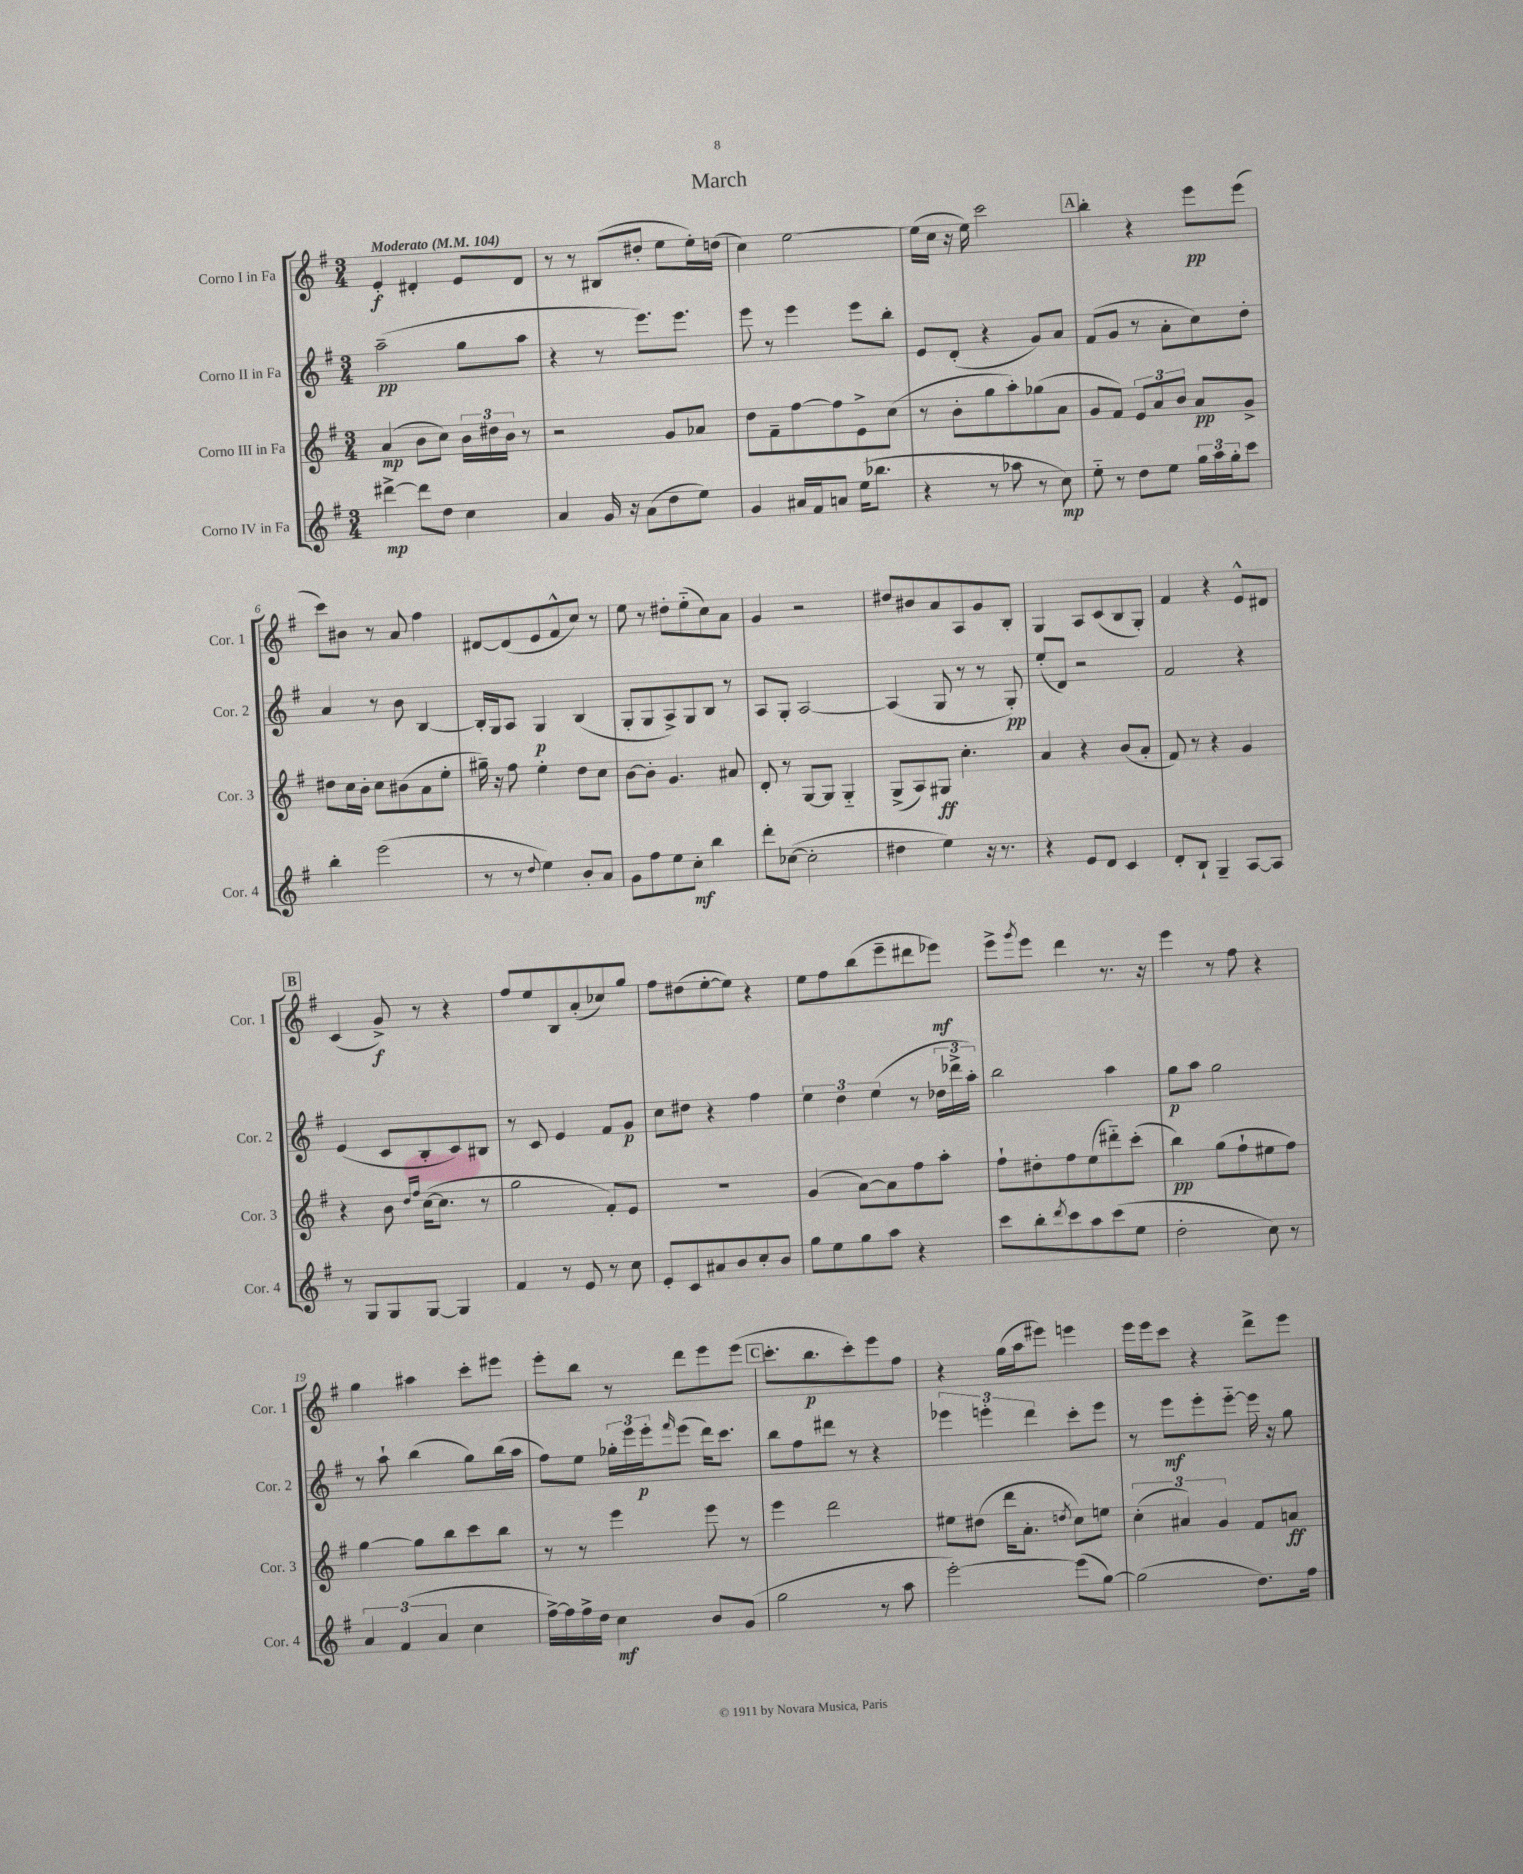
\header { title = "March" }
<<
\new StaffGroup <<
\new Staff = "s0" \with { instrumentName = "Corno I in Fa" shortInstrumentName = "Cor. 1" } {
    \clef treble \key g \major \numericTimeSignature \time 3/4 \tempo "Moderato" 4 = 104
    e'4-.\f dis'4-. e'8 dis'8 |
    r8 r8 bis8( dis''8-. e''8 e''16-.) d''16( |
    c''4) e''2~ |
    e''16( c''16 r16 e''16) c'''2 |
    \mark \markup { \box "A" } b''4-. r4 e'''8\pp e'''8( |
    c'''8) bis'8 r8 a'8 fis''4 |
    dis'8~ dis'8( e'8 fis'8-^ c''8) r8 |
    e''8 r8 dis''8-. e''8-_( c''8) a'8 |
    g'4 r2 |
    dis''8 bis'8 a'8 a8 g'8 b8-. |
    g4 a8 c'8( b8 g8-.) |
    fis'4 r4 e'8-^ dis'8 |
    \mark \markup { \box "B" } c'4( g'8->\f) r8 r4 |
    fis''8 e''8 b8 a'8-.( ces''8) g''8 |
    fis''8 dis''8( e''8~-. e''8) r4 |
    e''8 fis''8 b''8( e'''8-- dis'''8 ees'''8\mf) |
    e'''8-> \acciaccatura { g'''8 } e'''8 d'''4 r8. r16 |
    e'''4 r8 fis''8 r4 |
    g''4 ais''4 c'''8-. eis'''8 |
    e'''8-. b''8 r8 d'''8 e'''8 e'''8( |
    \mark \markup { \box "C" } c'''8.-. b''8.\p c'''8-.) e'''8 fis''8 |
    r4 g''16( a''16 eis'''8) e'''4 |
    e'''16 e'''16 c'''8 r4 d'''8-> e'''8 \bar "|." |
}
\new Staff = "s1" \with { instrumentName = "Corno II in Fa" shortInstrumentName = "Cor. 2" } {
    \clef treble \key g \major \numericTimeSignature \time 3/4
    a''2--\pp( g''8 a''8 |
    r4 r8 e'''8.) e'''8. |
    e'''8 r8 e'''4 e'''8 b''8-. |
    e'8 d'8-.( r4 g'8) a'8 |
    \mark \markup { \box "A" } fis'8( g'8 r8 a'8-. c''8) d''8-. |
    a'4 r8 b'8 b4~ |
    b16-. g16 a8 g4\p b4( |
    g8-. g8 a8->) g8 b8 r8 |
    a8 g8-. a2~ |
    a4( g8 r8 r8 g8-.\pp) |
    e''8-.( d'8) r2 |
    fis'2 r4 |
    \mark \markup { \box "B" } e'4( c'8 b8-. c'8) bis8 |
    r8 c'8 e'4 fis'8 g'8\p |
    c''8 dis''8 r4 fis''4 |
    \tuplet 3/2 { e''4 d''4 e''4( } r8 \tuplet 3/2 { des''16 des'''16-> a''16-.) } |
    b''2 a''4 |
    g''8\p a''8 g''2 |
    r8 a''8-! b''4( g''8) b''16( a''16 |
    fis''8) e''8 \tuplet 3/2 { ges''16-. e'''16 e'''16-.\p } \grace { fis'''16 } e'''8( d'''16) c'''8. |
    \mark \markup { \box "C" } b''8 fis''8 dis'''8 r8 r4 |
    \tuplet 3/2 { ees'''4 e'''4-. d'''4 } c'''8-. e'''8 |
    r8 e'''8\mf e'''8-. e'''8~-_ e'''16 r16 g''8 \bar "|." |
}
\new Staff = "s2" \with { instrumentName = "Corno III in Fa" shortInstrumentName = "Cor. 3" } {
    \clef treble \key g \major \numericTimeSignature \time 3/4
    a'4\mp( b'8 c''8) \tuplet 3/2 { b'16 dis''16 b'16 } r8 |
    r2 g'8 aes'8 |
    d''8 fis'8-- fis''8~ fis''8 e'8-> c''8( |
    r8 b'8-. g''8 a''8-.) ges''8( a'8 |
    \mark \markup { \box "A" } g'8 fis'8) \tuplet 3/2 { e'8 a'8 b'8 } a'8\pp g'8-> |
    dis''8 c''16 b'16-. c''8 bis'8( a'8 e''8-. |
    gis''16--) r16 fis''8 e''4-. d''8 c''8 |
    b'8~ b'8-. g'4. ais'8 |
    d'8-. r8 g8~ g8 g4-_ |
    g8->( a8) gis8\ff c''4.-. |
    a'4 r4 b'8( a'8-. |
    fis'8) r8 r4 g'4 |
    \mark \markup { \box "B" } r4 b'8 \grace { d''16 fis''16 } c''16~( c''8. r8 |
    g''2 fis'8-.) e'8 |
    R2. |
    g'4( a'8~) a'8 fis''8 a''8-. |
    fis''8-! dis''8-. fis''8 e''8( dis'''8-_) c'''8-.( |
    b''4\pp) g''8( fis''8-! eis''8 fis''8) |
    g''4~ g''8 b''8 c'''8 b''8 |
    r8 r8 e'''4 e'''8 r8 |
    \mark \markup { \box "C" } e'''4 d'''2 |
    eis''8 dis''8( d'''16 a'8.-. \acciaccatura { d''8 } c''8) e''8 |
    \tuplet 3/2 { c''4-.( ais'4) g'4 } fis'8 a'8\ff \bar "|." |
}
\new Staff = "s3" \with { instrumentName = "Corno IV in Fa" shortInstrumentName = "Cor. 4" } {
    \clef treble \key g \major \numericTimeSignature \time 3/4
    dis'''4~->\mp dis'''8 d''8 c''4 |
    a'4 g'16 r16 a'8( d''8 e''8) |
    g'4 ais'16 fis'16 a'8 e''16( bes''8. |
    r4 r8 aes''8 r8 c''8\mp) |
    \mark \markup { \box "A" } e''8-_ r8 d''8 e''8 \tuplet 3/2 { g''16 a''16 g''16-. } c'''8 |
    b''4-. e'''2( |
    r8 r8 \appoggiatura { d''8 } e''4) b'8-. a'8 |
    g'8 fis''8 e''8 c''8-.\mf b''4 |
    d'''8-. ces''8~( ces''2-. |
    dis''4 e''4) r16 r8. |
    r4 e'8 d'8 c'4 |
    d'8-. b8-! g4-- a8~ a8 |
    \mark \markup { \box "B" } r8 g8 g8 g8~ g4 |
    fis'4 r8 e'8 r8 c''8 |
    e'8-. c'8 ais'8 b'8 c''8-. b'8 |
    g''8 e''8 g''8 a''8 r4 |
    c'''8 b''8-. \acciaccatura { d'''8 } c'''8 a''8 c'''8( e''8 |
    d''2-. c''8) r8 |
    \tuplet 3/2 { a'4 fis'4( a'4 } c''4 |
    fis''16~->) fis''16 fis''16-> d''16 c''4\mf b'8 g'8( |
    \mark \markup { \box "C" } g''2 r8 a''8 |
    e'''2~-.) e'''8( g''8~) |
    g''2( d''8.) fis''16 \bar "|." |
}
>>
>>
